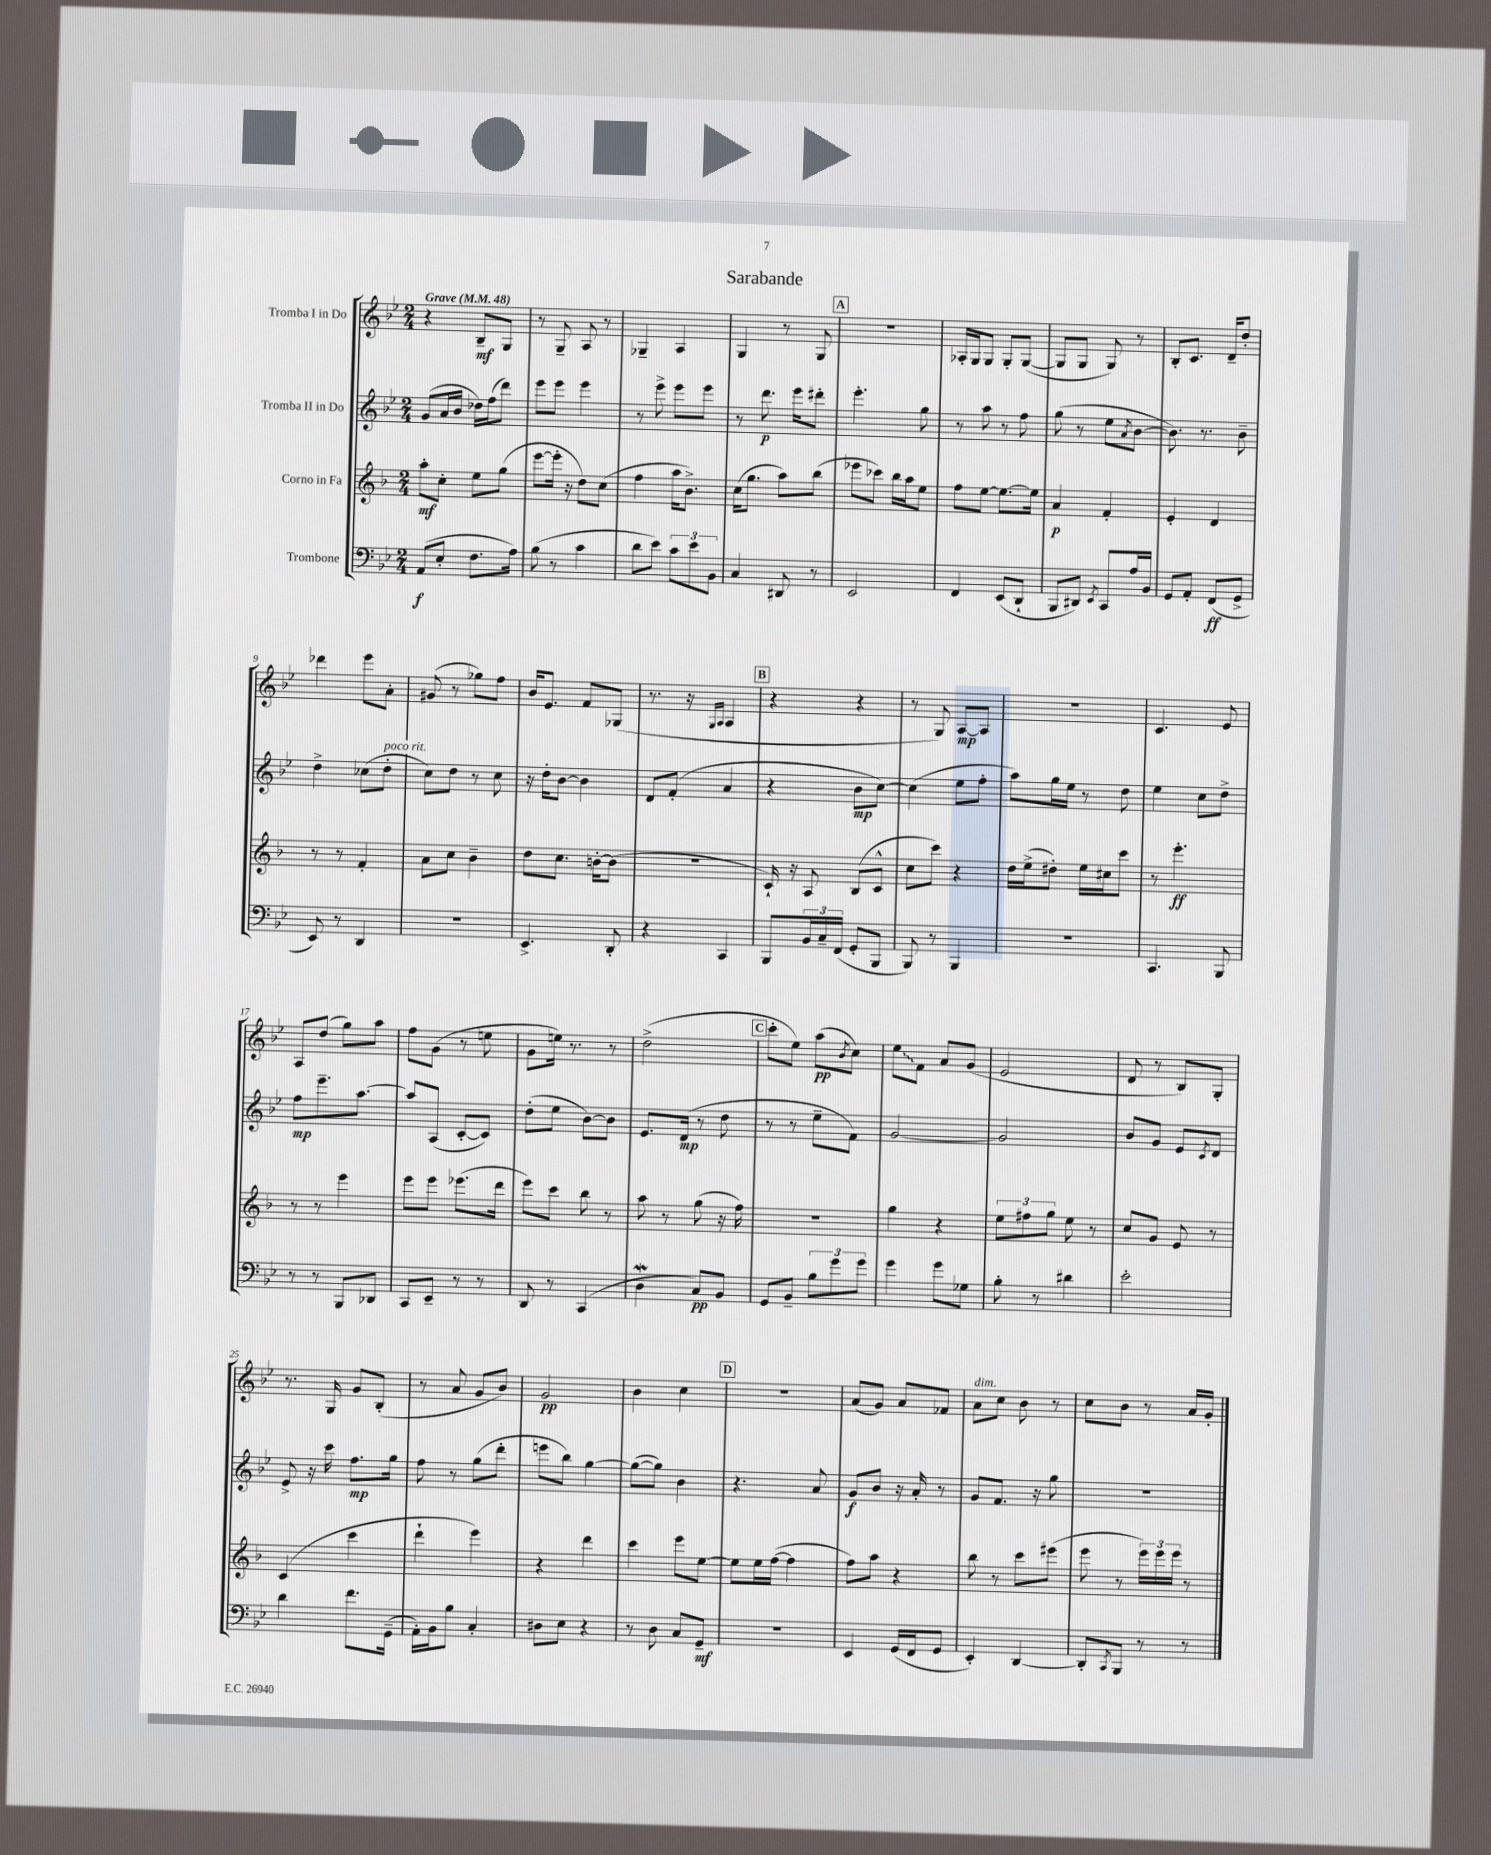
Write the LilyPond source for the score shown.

\header { title = "Sarabande" }
<<
\new StaffGroup <<
\new Staff = "s0" \with { instrumentName = "Tromba I in Do" } {
    \clef treble \key bes \major \numericTimeSignature \time 2/4 \tempo "Grave" 4 = 48
    r4 bes8--\mf g8 |
    r8 g8-- a8 r8 |
    ges4-- a4 |
    g4 r8 g8 |
    \mark \markup { \box "A" } R2 |
    aes16-. g16 g8 g8-. g8~( |
    g8 g8 g8) r8 |
    bes8-. c'8. d'16-- d''8-. |
    des'''4 ees'''8 a'8-. |
    gis'8( r8 ges''8) f''8 |
    bes'16 ees'8. f'8 ges8( |
    r8. r16 \grace { g16 a16 } a4 |
    \mark \markup { \box "B" } r4 r4 |
    r8 g8) a8~\mp a8 |
    r2 |
    c'4. ees'8 |
    a8 d''8( g''8) a''8 |
    f''8 g'8( r8 e''8 |
    g'8 e''16) r8. r8 |
    d''2->( |
    \mark \markup { \box "C" } c'''8-. ees''8) a''8\pp( \acciaccatura { bes'8 } c''8) |
    \once \override Glissando.style = #'zigzag ees''8\glissando f'8 a'8 g'8( |
    ees'2 |
    d'8 r8 bes8) g8-. |
    r8. g16 g'8 bes8-.( |
    r8 a'8 g'8 bes'8) |
    g'2\pp |
    bes'4 c''4 |
    \mark \markup { \box "D" } r2 |
    a'8( g'8) a'8 fes'8 |
    a'8^\markup { \italic "dim." } c''8 bes'8 r8 |
    c''8 bes'8 r8 a'16 g'16-. \bar "|." |
}
\new Staff = "s1" \with { instrumentName = "Tromba II in Do" } {
    \clef treble \key bes \major \numericTimeSignature \time 2/4
    g'8( a'16 bes'16 des''16) f''16( d'''8) |
    ees'''8 ees'''8 ees'''4 |
    r8 ees'''8-> ees'''8 ees'''8 |
    r8 d'''8.\p ees'''16 dis'''8-. |
    \mark \markup { \box "A" } ees'''4.-. g''8 |
    r8 a''8 r8 f''8 |
    g''8( r8 ees''8 \acciaccatura { a'8 } bes'8~ |
    bes'8.) r8. bes'8-- |
    d''4-> ces''8( d''8-.^\markup { \italic "poco rit." } |
    c''8) d''8 r8 c''8 |
    r16 d''16-. bes'8~ bes'4 |
    d'8 f'8-.( a'4 |
    \mark \markup { \box "B" } r4 bes'8\mp c''8~) |
    c''4( ees''8 f''8-. |
    a''8) g''16 ees''16 r8 d''8 |
    ees''4 c''8 d''8-> |
    f''8\mp ees'''8.-- a''8.~ |
    a''8 a8( c'8~-. c'8) |
    d''8-.( ees''8 bes'8~) bes'8 |
    ees'8. d'16\mp( r8 d''8 |
    \mark \markup { \box "C" } r8 r8 ees''8-- f'8) |
    g'2~ |
    g'2 |
    bes'8 g'8 ees'8 \acciaccatura { c'8 } d'8 |
    ees'8-> r16 c'''16 f''8.\mp g''16 |
    f''8 r8 g''8( d'''8-. |
    e'''8 bes''8) g''4~ |
    g''8~( g''8) bes'4 |
    \mark \markup { \box "D" } r4. a'8 |
    g'8\f bes'8 r16 a'16-. r8 |
    g'8 f'8. r16 g''8 |
    r2 \bar "|." |
}
\new Staff = "s2" \with { instrumentName = "Corno in Fa" } {
    \clef treble \key f \major \numericTimeSignature \time 2/4
    a''8-.\mf c''8-. e''8 g''8( |
    e'''8~ e'''16-. r16 d''8) c''8( |
    f''4 a''16 bes'8.->) |
    c''16( g''8. a''8) bes''8( |
    \mark \markup { \box "A" } ees'''8 ces'''8) bes''16 a''16 e''8 |
    f''8 e''8~ e''8.~ e''16 |
    a'4\p f'4-. |
    e'4-. d'4 |
    r8 r8 f'4-. |
    a'8 c''8 bes'4-- |
    d''8 c''8. b'16~-. b'8( |
    R2 |
    \mark \markup { \box "B" } c'16-!) r16 a8 bes8( c'8-^ |
    c''8 c'''8) r4 |
    d''16 e''16->( dis''8-.) e''16 cis''16 c'''8 |
    r8 e'''4.-.\ff |
    r8 r8 e'''4 |
    e'''8 e'''8 ees'''8.( d'''16 |
    e'''8) c'''8 bes''8 r8 |
    a''8 r8 g''8( r16 f''16) |
    \mark \markup { \box "C" } R2 |
    g''4 r4 |
    \tuplet 3/2 { e''8 fis''8 g''8 } e''8 r8 |
    c''8 g'8 e'8 r8 |
    c'4( c'''4 |
    d'''4-! e'''4) |
    r4 d'''4 |
    c'''4 e'''8 e''8~ |
    \mark \markup { \box "D" } e''8 e''16 f''16~( f''4 |
    f''8) a''8 r4 |
    bes''8 r8 c'''8 eis'''8( |
    e'''8 r8 \tuplet 3/2 { e'''16) e'''16 e'''16 } r8 \bar "|." |
}
\new Staff = "s3" \with { instrumentName = "Trombone" } {
    \clef bass \key bes \major \numericTimeSignature \time 2/4
    a,8\f( ees8-. f8. a16) |
    bes8( r8 c'4 |
    d'8 ees'8) \tuplet 3/2 { c'8 ees'8 bes,8 } |
    c4 dis,8 r8 |
    \mark \markup { \box "A" } ees,2 |
    f,4 ees,8( d,8-! |
    bes,,8 dis,8) \acciaccatura { ees,8 } c,8 a16 bes,16 |
    g,8 a,8-. f,8\ff( g,8-> |
    ees,8) r8 d,4 |
    r2 |
    ees,4.-> d,8-. |
    r4 c,4 |
    \mark \markup { \box "B" } bes,,8 \tuplet 3/2 { bes,16 c16-- f,16( } g,8-. bes,,8 |
    bes,,8) r8 bes,,4 |
    R2 |
    c,4. bes,,8 |
    r8 r8 bes,,8 des,8 |
    c,8 ees,8-- r8 r8 |
    d,8 r8 c,4( |
    d4\mordent c8\pp) bes,8 |
    \mark \markup { \box "C" } g,8 bes,8-- \tuplet 3/2 { bes8 g'8 g'8 } |
    g'4 g'8 ges8 |
    bes8-. r8 dis'4 |
    ees'2-. |
    d'4 f'8. g,16--( |
    a,16-.) bes,16 bes8 c4-. |
    dis8 ees8 r4 |
    r8 d8 c8 g,8--\mf |
    \mark \markup { \box "D" } r2 |
    ees,4 g,16( f,16 g,8 |
    ees,4-.) d,4~ |
    d,8-. \acciaccatura { c,8 } bes,,8 r8 r8 \bar "|." |
}
>>
>>
